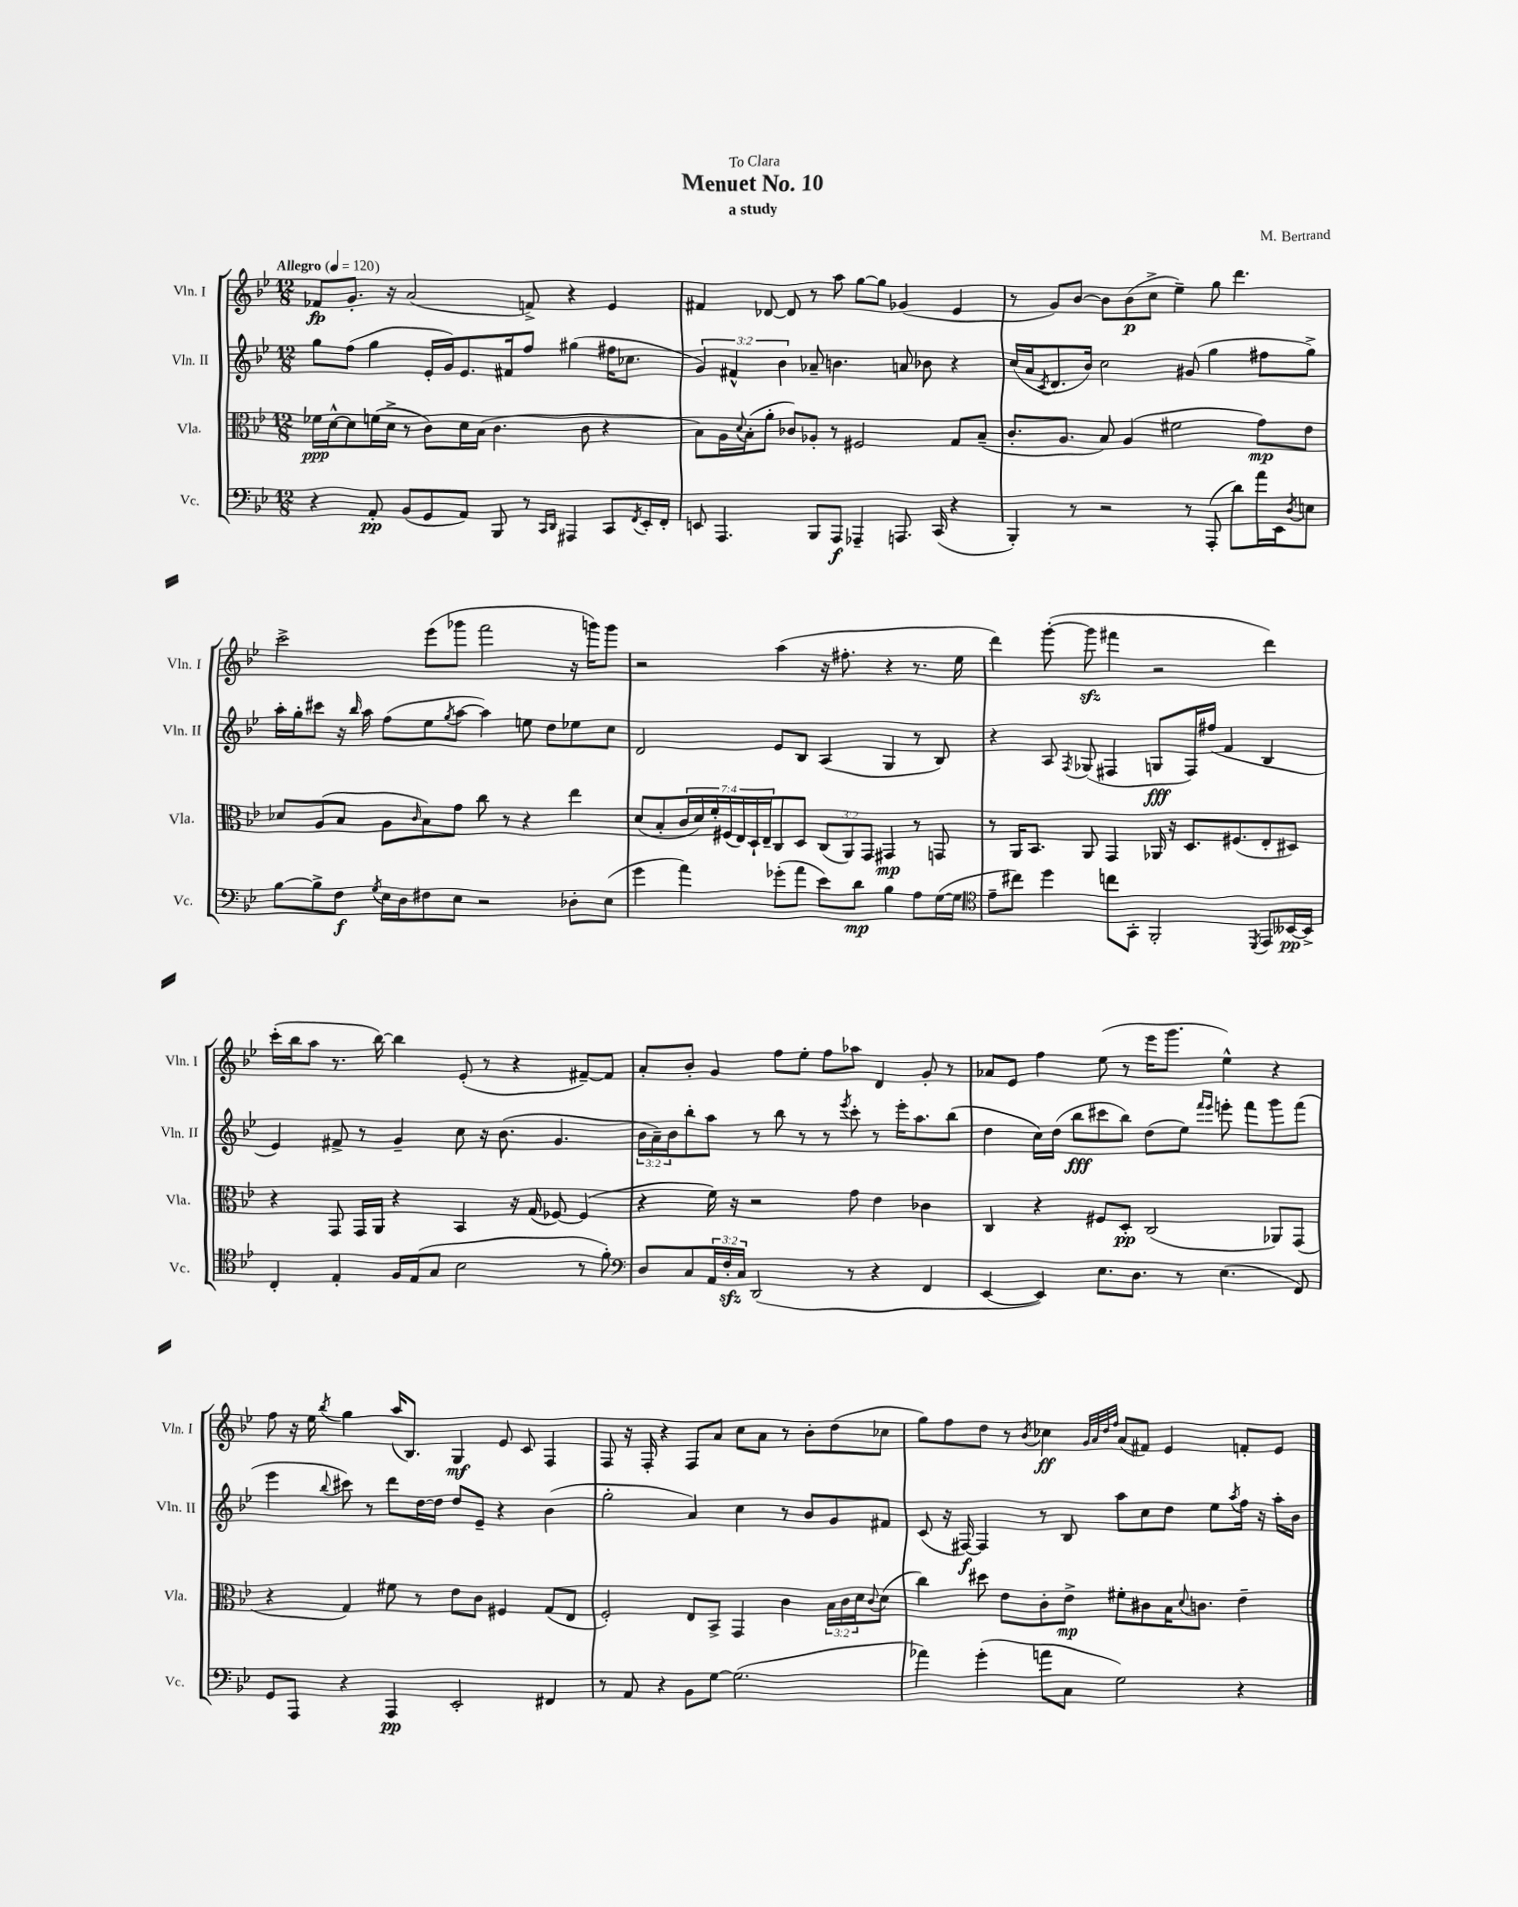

**kern	**kern	**kern	**kern
*staff4	*staff3	*staff2	*staff1
*clefF4	*clefC3	*clefG2	*clefG2
*k[b-e-]	*k[b-e-]	*k[b-e-]	*k[b-e-]
*M12/8	*M12/8	*M12/8	*M12/8
*MM120	*MM120	*MM120	*MM120
4r	16f-	8gg	8f-
.	[16d^^	.	.
.	8d]	(8ff	8.g'
8AA'	(16f	4gg	.
.	16d^	.	16r
(8BB-	8r	.	(2a
8GG	8c)	16e-'	.
.	.	16g)	.
8AA)	16d	8.e-	.
.	(16B-	.	.
8BBB-	4.c	.	.
.	.	16f#	.
8r	.	8ff	8f^)
16qqCC	.	.	.
16qqDD	.	.	.
4AAA#	.	(4gg#	4r
.	8c	.	.
8CC	4r	16ff#	4e-
.	.	8.cc-	.
8qFF	.	.	.
16EE-'	.	.	.
16FF'	.	.	.
=	=	=	=
8EE	8B-)	6g)	4f#
4.AAA	16A	.	.
.	.	6f#^^	.
.	8qqd	.	.
.	(16B-'	.	.
.	8a'	.	[8d-
.	.	6b-	.
.	8c-)	.	8d-]
8BBB-	8A-'	8a-~	8r
8AAA	8r	4.b	8aa
4AAA-~	2F#	.	[8gg
.	.	.	8gg]
8.AAA	.	8a	(4g-
.	.	8b-	.
(16CC	.	.	.
4r	8G	4r	4e-
.	(8B-~	.	.
=	=	=	=
4BBB-')	8.c'	(16cc	8r
.	.	16a	.
.	.	8qc	.
.	.	8.d	8g)
.	8.A	.	.
8r	.	.	[8b-
.	.	16b-)	.
2r	8B-)	2cc	8b-]
.	(4A	.	(8b-
.	.	.	8cc^
.	2f#	.	4ee-~)
8r	.	(8g#	.
(8AAA'	.	4gg	8gg
8d)	.	.	4.ddd
16a	8g)	8ff#	.
16EE-	.	.	.
8qD	.	.	.
8E	8e-	8gg^)	.
=	=	=	=
[8B-	8d-	16aa'	2ccc^
.	.	16gg'	.
8B-^]	(8A	8ccc#	.
8F	8B-	16r	.
.	.	16qqbb-	.
.	.	16aa	.
8qG	.	.	.
16E-	8A	(8ff	.
16D	.	.	.
.	16qqc	.	.
8F#	8B-)	8ee-	(8eee-
.	.	8qgg	.
8E-	8g	[8aa	8ggg-
2r	8cc	4aa])	2fff
.	8r	.	.
.	4r	8ee	.
.	.	8dd	.
8D-'	4ee-	8ee-	16r
.	.	.	16ggg)
(8E-	.	8cc	8ggg
=	=	=	=
4g	(8d	2d	2r
.	8B-'	.	.
4a)	28c	.	.
.	28d)	.	.
.	28f'	.	.
.	(28F#	.	.
.	28E-)	.	.
.	28D`	.	.
.	28E-~	.	.
(8g-'	8C	8e-	(4aa
8a	8D	8B-	.
8e-)	(12C	(4A	16r
.	.	.	8.ff#'
.	12AA)	.	.
8d	.	.	.
.	12GG	.	.
4B-	4GG#	4G	4r
8A	8r	8r	8.r
([16G	8GG	8B-)	.
16G]	.	.	16ee-
=	=	=	=
*clefC4	*	*	*
8e-~	8r	4r	4ddd)
8cc#)	16AA	.	.
.	8.BB-	.	.
4dd	.	8A	([8ggg'
.	.	8qF	.
.	8AA	(8G-	8ggg]
8cc	4GG	4F#	4fff#
8GG'	.	.	.
2FF'	16AA-	8G	2r
.	16r	.	.
.	8.D	16F#)	.
.	.	(16ff#	.
.	.	4f	.
.	(8.F#	.	.
8qDD	.	.	.
8EE-	8E-'	4B-	4ddd)
[16BB--	8D#)	.	.
16BB--^]	.	.	.
=	=	=	=
4C'	4r	4e-)	(16ccc'
.	.	.	16bb-
.	.	.	8aa
4E-'	8GG	8f#^	8.r
.	16GG	8r	.
.	16AA	.	[16bb-)
16F	4r	4g~	4bb-]
(16E-	.	.	.
8G	.	.	.
2B-	4BB-	8cc	(8e-'
.	.	16r	8r
.	.	(8.b-	.
.	16r	.	4r
.	(16G	.	.
.	[8F-)	4.g	.
8r	(4F-]	.	[8f#~)
8f')	.	.	8f#]
=	=	=	=
*clefF4	*	*	*
8D	4r	24b-	8a'
.	.	24a~)	.
.	.	24b-	.
8C	.	8bb-'	8b-'
24AA	16f)	8aa	4g
24F'	.	.	.
.	16r	.	.
24C	.	.	.
(2DD	2r	8r	.
.	.	8bb-	8ff
.	.	8r	8ee-'
.	.	8r	8ff
.	.	8qeee-	.
8r	8g	8ccc'	8aa-
4r	4e-	8r	4d
.	.	16eee-'	.
.	.	8.aa	.
4FF	4c-	.	8g'
.	.	(8bb-	8r
=	=	=	=
[4EE-	4C	4dd	8a-
.	.	.	8e-
4EE-])	4r	16cc)	4ff
.	.	(16dd	.
.	.	8bb-	.
8.E-	8F#	8ccc#	(8ee-
.	8D'	8bb-)	8r
8.D	.	.	.
.	(2C	(8dd	16eee-
.	.	.	8.ggg
8r	.	8ee-)	.
.	.	16qqfff	.
.	.	16qqeee-	.
(4.E-	.	8eee'	4ee-^^)
.	.	8fff	.
.	8AA-)	8ggg	4r
8FF)	(8GG	(8fff	.
=	=	=	=
8GG	4r	4eee-	8ff
8AAA	.	.	16r
.	.	.	16ee-
.	.	8qqbb-	8qbb-
4r	4G)	8ccc#)	4gg
.	.	8r	.
4AAA	8f#	8ddd	(16aa
.	.	.	8.B-)
.	8r	[16dd	.
.	.	16dd]	.
2EE-'	8e-	8dd	4G
.	8c	8e-~	.
.	4F#	4r	8e-
.	.	.	8c
4FF#	(8G	(4b-	4F
.	8E-	.	.
=	=	=	=
8r	2F')	2gg'	8F
8AA	.	.	16r
.	.	.	16F'
4r	.	.	4r
8BB-	8E-	4a)	8F
[8G	8BB-^	.	8a
(2.G]	4GG	4cc	8cc
.	.	.	8a
.	4c	8r	8r
.	.	8b-	8b-'
.	24B-	8g	(8dd
.	24c	.	.
.	24d	.	.
.	8qqc	.	.
.	(8d	8f#	8cc-
=	=	=	=
4a-)	4cc)	(8c	8gg)
.	.	16r	8ff
.	.	[16F#)	.
(4g'	8dd#	4F#]	8dd
.	8e-	.	8r
.	.	.	8qb-
8a	8c'	8r	4cc-
8C	8e-^	8B-	.
.	.	.	32qqg
.	.	.	32qqa
.	.	.	32qqdd
.	.	.	32qqff
2G)	8f#'	8aa	(8a
.	8c#	8cc	8f#)
.	16B-	8dd	4e-
.	8qqd	.	.
.	8.c	.	.
.	.	8ee-	.
.	.	8qaa	.
4r	4e-~	16ff	8f'
.	.	16r	.
.	.	16aa'	8e-
.	.	16b-	.
==	==	==	==
*-	*-	*-	*-
